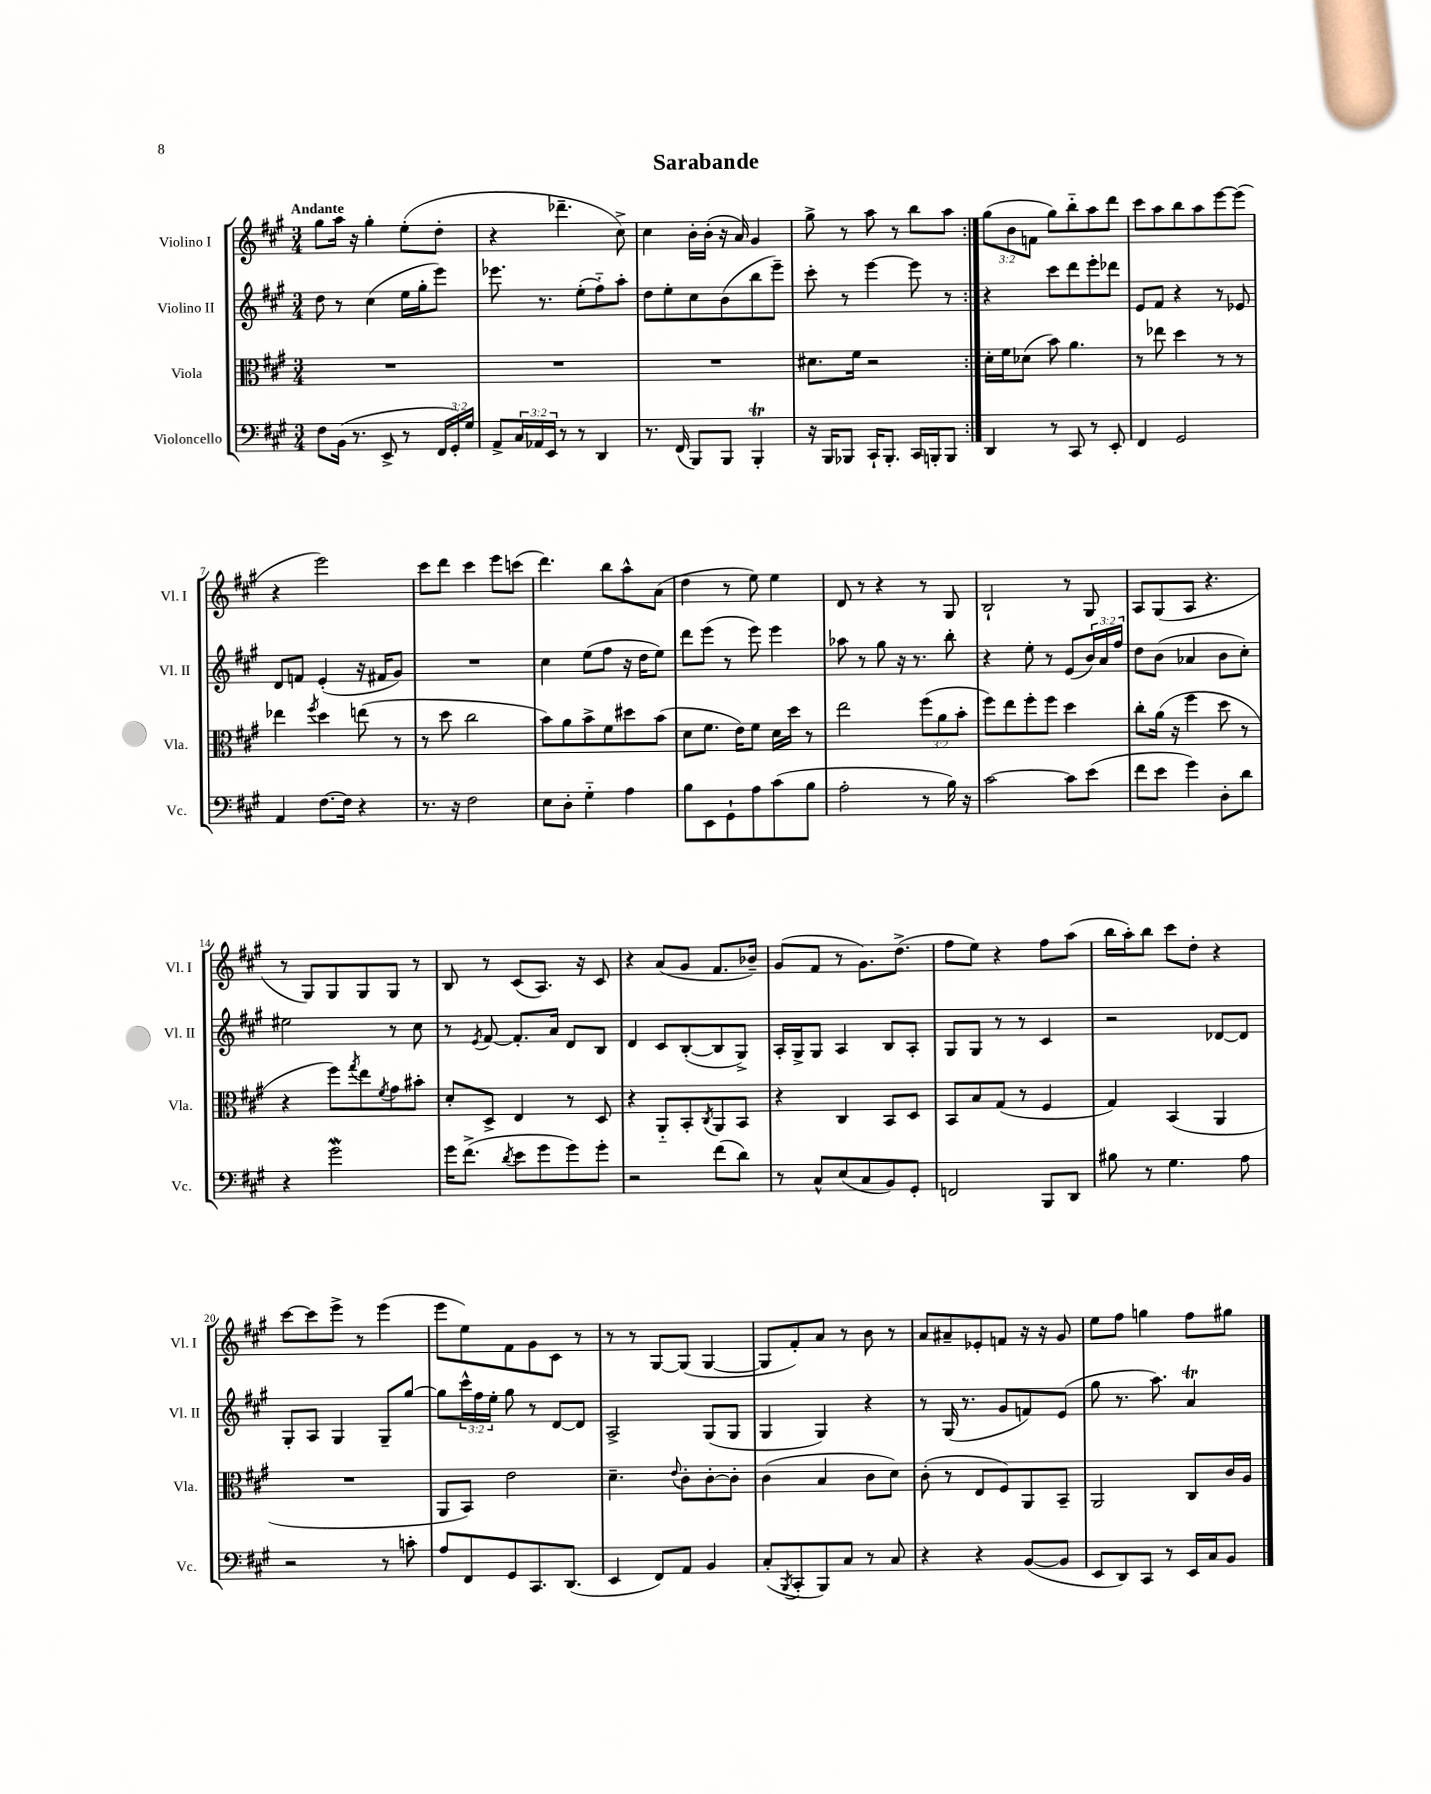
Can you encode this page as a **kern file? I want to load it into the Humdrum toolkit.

**kern	**kern	**kern	**kern
*staff4	*staff3	*staff2	*staff1
*clefF4	*clefC3	*clefG2	*clefG2
*k[f#c#g#]	*k[f#c#g#]	*k[f#c#g#]	*k[f#c#g#]
*M3/4	*M3/4	*M3/4	*M3/4
8F#	2.r	8dd	8gg#
(16BB	.	8r	16aa
8.r	.	.	16r
.	.	(4cc#	4gg#'
8EE^	.	.	.
8r	.	16ee	(8ee'
.	.	16gg#'	.
24FF#	.	8eee)	8dd'
24GG#')	.	.	.
24G#	.	.	.
=	=	=	=
8AA^	2.r	8.eee-	4r
24C#	.	.	.
24AA-	.	.	.
.	.	8.r	.
24EE	.	.	.
8r	.	.	4.ddd-~
8r	.	(8ee'	.
4DD	.	8ff#'~)	.
.	.	8aa'	8cc#^)
=	=	=	=
8.r	2.r	8dd	4cc#
.	.	8ee'	.
(16FF#	.	.	.
8BBB)	.	8cc#	16b'
.	.	.	(16b'
8BBB	.	(8b	16r
.	.	.	16a)
4BBB'	.	8bb	4g#
.	.	8eee~)	.
=	=	=	=
16r	8.d#	8ccc#'	8gg#^
16BBB	.	.	.
8BBB-	.	8r	8r
.	16f#	.	.
16CC#`	2r	[4eee	8aa
8.BBB-'	.	.	.
.	.	.	8r
16CC#	.	8eee]	8bb
16BBB'	.	.	.
8BBB	.	8r	8aa
=:|!	=:|!	=:|!	=:|!
4DD	16d'	4r	(12gg#
.	16f#	.	.
.	.	.	12b
.	(8d-	.	.
.	.	.	12f
8r	8b)	8ccc#	8gg#)
8CC#	4.a	8ddd	8bb'~
8r	.	8eee'	8aa
8EE'	.	8ddd-	8ddd
=	=	=	=
4FF#	8r	8e	8ccc#
.	8ee-	8f#	8aa
2GG#	4dd	4r	8bb
.	.	.	8aa
.	8r	8r	[8eee
.	8r	8e-	(8eee]
=	=	=	=
4AA	4ee-	8d	4r
.	.	8f	.
.	8qff#	.	.
[8.F#	4dd	(4e'	2eee)
16F#]	.	.	.
4r	(8ee	16r	.
.	.	16f#	.
.	8r	8g#)	.
=	=	=	=
8.r	8r	2.r	8ccc#
.	8dd	.	8ddd
16r	.	.	.
2F#	2cc#	.	4ccc#
.	.	.	8eee
.	.	.	(8ccc
=	=	=	=
8E	8b)	4cc#	4.ddd)
8D'	8a	.	.
4G#'~	8b^	(8ee	.
.	8f#	8ff#	8bb
4A	8dd#	16r	8aa^^
.	.	16dd	.
.	(8b	8ee)	(8a
=	=	=	=
8B	8d	8ddd	4dd
8EE	8.f#	(8eee	.
8GG#`	.	8r	8r
.	16e)	.	.
8A	8f#	8eee)	8ee)
(8c#	16d	4eee	4ee
.	16dd	.	.
8B	8r	.	.
=	=	=	=
2A'	2ee	8aa-	8d
.	.	8r	8r
.	.	8gg#	4r
.	.	16r	.
.	.	8.r	.
8r	(12ff#	.	8r
.	12a	.	.
16B)	.	8bb'	8G#
.	12b'	.	.
16r	.	.	.
=	=	=	=
[2c#	8ff#)	4r	2B`
.	8ee	.	.
.	8ff#'	8ee'	.
.	8ff#	8r	.
8c#]	4dd	(8e	8r
(8e	.	24b)	8G#
.	.	24a	.
.	.	24ff#	.
=	=	=	=
8f#	8cc#'	8dd	8A
8e	(16a	(8b	(8G#
.	16r	.	.
4g#)	4ff#	4a-	8A
.	.	.	4.r
8D'	8dd	8b	.
8d	8r	8cc#')	.
=	=	=	=
4r	4r	2ee#	8r
.	.	.	8G#)
2g#	8ff#)	.	8G#
.	8qgg#	.	.
.	8ee	.	8G#
.	8qf#	.	.
.	8g#	8r	8G#
.	8b#'	8cc#	8r
=	=	=	=
16g#	8d'	8r	8B
(8.f#^	.	.	.
.	.	8qe	.
.	8D^	[8f#	8r
8qd	.	.	.
8e	4E	8.f#']	(8c#
8g#	.	.	8.A)
.	.	16a	.
8g#)	8r	8d	.
.	.	.	16r
8g#'	8D	8B	8c#
=	=	=	=
2r	4r	4d	4r
.	8AA'~	8c#	(8a
.	8BB'	([8B'	8g#
.	8qC#	.	.
(8f#	8AA	8B]	8.f#
8d)	8BB	8G#^)	.
.	.	.	16b-~)
=	=	=	=
8r	4r	16A'	(8g#
.	.	16G#^	.
8C#^^	.	8G#	8f#
(8E	4C#	4A	8r
8C#	.	.	8.g#)
8BB)	8BB	8B	.
.	.	.	(8.dd^
8GG#'	8D	8A'	.
=	=	=	=
2FF	8BB	8G#	8ff#
.	8B	8G#	8ee)
.	(8G#	8r	4r
.	8r	8r	.
8BBB	4F#	4c#	8ff#
8DD	.	.	(8aa
=	=	=	=
8B#	4G#)	2r	16bb
.	.	.	16aa')
8r	.	.	8bb
4.G#	(4BB	.	8ccc#
.	.	.	8dd'
.	4AA	[8d-	4r
8A	.	8d-]	.
=	=	=	=
2r	2.r	8G#'	[8ccc#
.	.	8A	8ccc#]
.	.	4G#	8eee^
.	.	.	8r
8r	.	8G#~	(4eee
8c'	.	[8gg#	.
=	=	=	=
8A	8AA	8gg#]	8eee
8FF#	8BB)	24ccc#^^	8ee)
.	.	24ff#	.
.	.	24ee'	.
8GG#	2e	8gg#	8f#
8.CC#	.	8r	8g#
.	.	[8d	8c#
(8.DD	.	.	.
.	.	8d]	8r
=	=	=	=
4EE	4.d~	2A^	8r
.	.	.	8r
8FF#)	.	.	[8G#
.	8qqe	.	.
8AA	8c#'	.	(8G#]
4BB	[8c#'	(8G#	[4G#
.	8c#']	8G#	.
=	=	=	=
(8C#'	(4c#	4G#	8G#]
8qBBB	.	.	.
8CC#'	.	.	8f#')
8BBB)	4B	4G#)	8a
8C#	.	.	8r
8r	8c#	4r	8b
8C#	8d)	.	8r
=	=	=	=
4r	(8c#'	8r	8a
.	8r	(16G#	8a#~
.	.	8.r	.
4r	8E	.	8e-'
.	8F#)	8g#	8f
([8BB	8AA	8f)	16r
.	.	.	16r
8BB]	8BB~	(8e	8g#
=	=	=	=
8EE	2AA	8gg#	8ee
8DD)	.	8.r	8ff#
8CC#	.	.	4gg
.	.	8.aa)	.
8r	.	.	.
16EE	8C#	4a	8ff#
16C#	.	.	.
8BB	16c#	.	8gg#
.	16A	.	.
==	==	==	==
*-	*-	*-	*-
